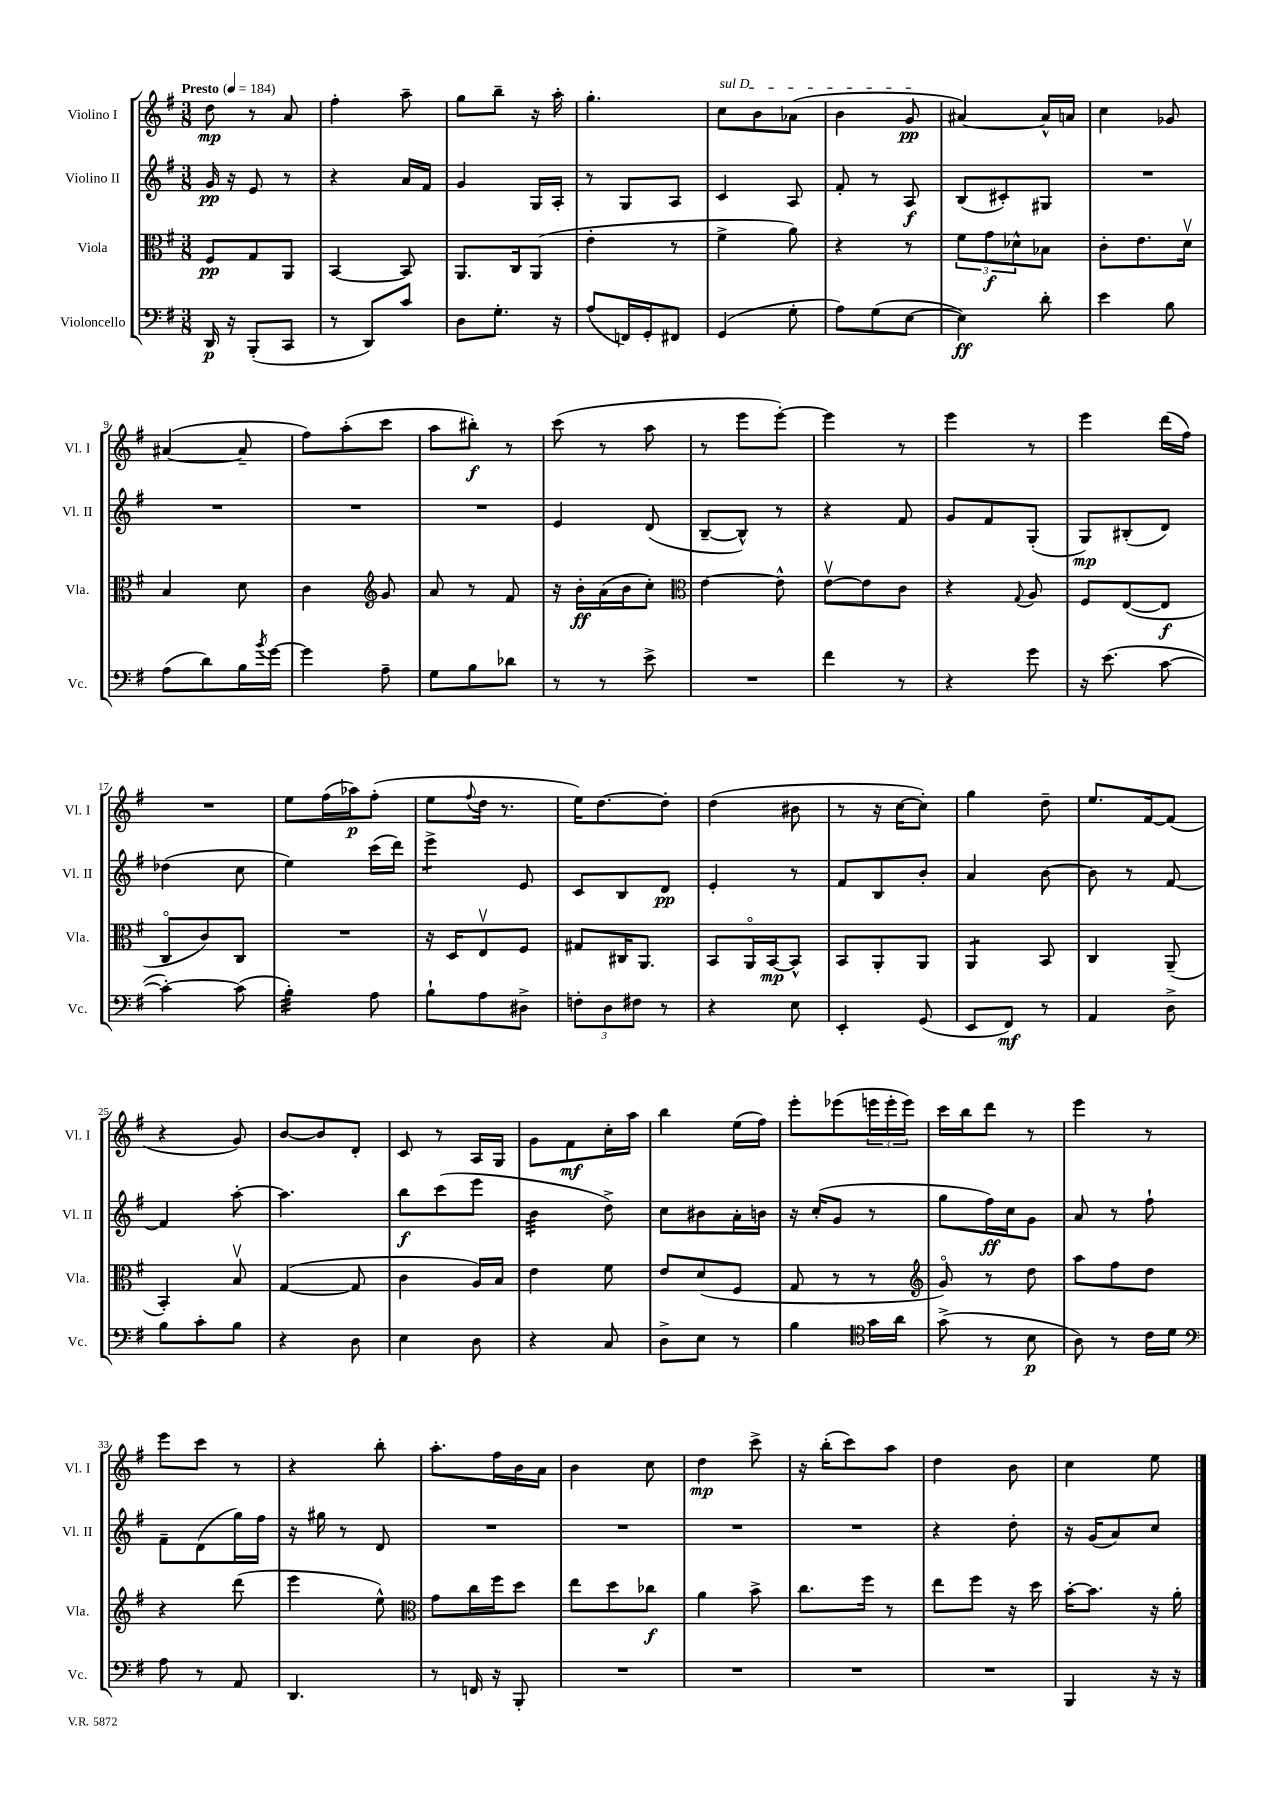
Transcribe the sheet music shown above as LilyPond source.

<<
\new StaffGroup <<
\new Staff = "s0" \with { instrumentName = "Violino I" shortInstrumentName = "Vl. I" } {
    \clef treble \key g \major \numericTimeSignature \time 3/8 \tempo "Presto" 4 = 184
    d''8\mp r8 a'8 |
    fis''4-. a''8-- |
    g''8 b''8-- r16 a''16-. |
    g''4.-. |
    \once \override TextSpanner.bound-details.left.text = \markup { \italic "sul D" } c''8\startTextSpan b'8 aes'8( |
    b'4 g'8\pp\stopTextSpan |
    ais'4~) ais'16-^ a'16 |
    c''4 ges'8 |
    ais'4~( ais'8-- |
    fis''8) a''8-.( c'''8 |
    a''8 bis''8-.\f) r8 |
    c'''8( r8 a''8 |
    r8 e'''8 e'''8~-.) |
    e'''4 r8 |
    e'''4 r8 |
    e'''4 d'''16( fis''16) |
    R4. |
    e''8 fis''16( aes''16\p) fis''8-.( |
    e''8 \appoggiatura { fis''8 } d''16 r8. |
    e''16) d''8.~ d''8-. |
    d''4( bis'8 |
    r8 r16 c''16~ c''8-.) |
    g''4 d''8-- |
    e''8. fis'16~ fis'8( |
    r4 g'8) |
    b'8~ b'8 d'8-. |
    c'8 r8 a16 g16 |
    g'8 fis'8\mf c''16-. a''16 |
    b''4 e''16( fis''16) |
    e'''8-. ees'''8( \tuplet 3/2 { e'''16 e'''16-. e'''16) } |
    c'''16 b''16 d'''8 r8 |
    e'''4 r8 |
    e'''8 c'''8 r8 |
    r4 b''8-. |
    a''8.-. fis''16 b'16 a'16 |
    b'4 c''8 |
    d''4\mp c'''8-> |
    r16 b''16-.( c'''8) a''8 |
    d''4 b'8 |
    c''4 e''8 \bar "|." |
}
\new Staff = "s1" \with { instrumentName = "Violino II" shortInstrumentName = "Vl. II" } {
    \clef treble \key g \major \numericTimeSignature \time 3/8
    g'16\pp r16 e'8 r8 |
    r4 a'16 fis'16 |
    g'4 g16 a16-. |
    r8 g8 a8 |
    c'4 a8 |
    fis'8-. r8 a8\f |
    b8( cis'8-.) gis8 |
    R4. |
    R4. |
    R4. |
    R4. |
    e'4 d'8( |
    b8~-- b8-^) r8 |
    r4 fis'8 |
    g'8 fis'8 g8-.( |
    g8\mp) bis8-.( d'8) |
    des''4( c''8 |
    e''4) c'''16( d'''16) |
    e'''4:8-> e'8 |
    c'8 b8 d'8\pp |
    e'4-. r8 |
    fis'8 b8 b'8-. |
    a'4 b'8~ |
    b'8 r8 fis'8~ |
    fis'4 a''8~-. |
    a''4. |
    b''8\f c'''8( e'''8 |
    b'4:32 d''8->) |
    c''8 bis'8 a'16-. b'16 |
    r16 c''16-.( g'8 r8 |
    g''8 fis''16\ff) c''16 g'8 |
    a'8 r8 fis''8-! |
    fis'8-- d'8( g''16) fis''16 |
    r16 gis''16 r8 d'8 |
    R4. |
    R4. |
    R4. |
    R4. |
    r4 d''8-. |
    r16 g'16( a'8) c''8 \bar "|." |
}
\new Staff = "s2" \with { instrumentName = "Viola" shortInstrumentName = "Vla." } {
    \clef alto \key g \major \numericTimeSignature \time 3/8
    fis8\pp g8 a,8 |
    b,4~ b,8 |
    a,8. c16 a,8( |
    e'4-. r8 |
    fis'4-> a'8) |
    r4 r8 |
    \tuplet 3/2 { fis'8 g'8\f des'8-^ } bes8 |
    c'8-. e'8. d'16\upbow |
    b4 d'8 |
    c'4 \clef treble g'8 |
    a'8 r8 fis'8 |
    r16 b'16-.\ff a'16( b'16 c''8-.) |
    \clef alto e'4~ e'8-^ |
    e'8~\upbow e'8 c'8 |
    r4 \appoggiatura { g8 } a8 |
    fis8 e8~( e8\f |
    c8\flageolet c'8) c8 |
    R4. |
    r16 d16 e8\upbow fis8 |
    gis8 cis16 a,8. |
    b,8 a,16\flageolet b,16~\mp b,8-^ |
    b,8 a,8-. a,8 |
    a,4:8 b,8 |
    c4 a,8--( |
    b,4-.) b8\upbow |
    g4~( g8 |
    c'4 a16) b16 |
    e'4 fis'8 |
    e'8 d'8( fis8 |
    g8 r8 r8 |
    \clef treble g'8\flageolet) r8 d''8 |
    a''8 fis''8 d''8 |
    r4 d'''8( |
    e'''4 e''8-^) |
    \clef alto g'8 c''16 fis''16 d''8 |
    e''8 d''8 ces''8\f |
    a'4 b'8-> |
    c''8. fis''16 r8 |
    e''8 fis''8 r16 d''16 |
    b'16~-. b'8. r16 a'16-. \bar "|." |
}
\new Staff = "s3" \with { instrumentName = "Violoncello" shortInstrumentName = "Vc." } {
    \clef bass \key g \major \numericTimeSignature \time 3/8
    d,16\p r16 b,,8-.( c,8 |
    r8 d,8) c'8 |
    d8 g8.-. r16 |
    a8( f,16) g,16-. fis,8 |
    g,4( g8-. |
    a8) g8( e8~ |
    e4\ff) d'8-. |
    e'4 b8 |
    a8( d'8) b16 \acciaccatura { b'8 } g'16~ |
    g'4 a8-- |
    g8 b8 des'8 |
    r8 r8 e'8-> |
    R4. |
    fis'4 r8 |
    r4 g'8 |
    r16 e'8.( c'8~ |
    c'4~-.) c'8( |
    b4:32-.) a8 |
    b8-! a8 dis8-> |
    \tuplet 3/2 { f8-. d8 fis8 } r8 |
    r4 e8 |
    e,4-. g,8( |
    e,8 fis,8\mf) r8 |
    a,4 d8-> |
    b8 c'8-. b8 |
    r4 d8 |
    e4 d8 |
    r4 c8 |
    d8-> e8 r8 |
    b4 \clef tenor g'16 a'16 |
    g'8->( r8 b8\p |
    a8) r8 c'16 d'16 |
    \clef bass a8 r8 a,8 |
    d,4. |
    r8 f,16 r16 b,,8-. |
    R4. |
    R4. |
    R4. |
    R4. |
    b,,4 r16 r16 \bar "|." |
}
>>
>>
